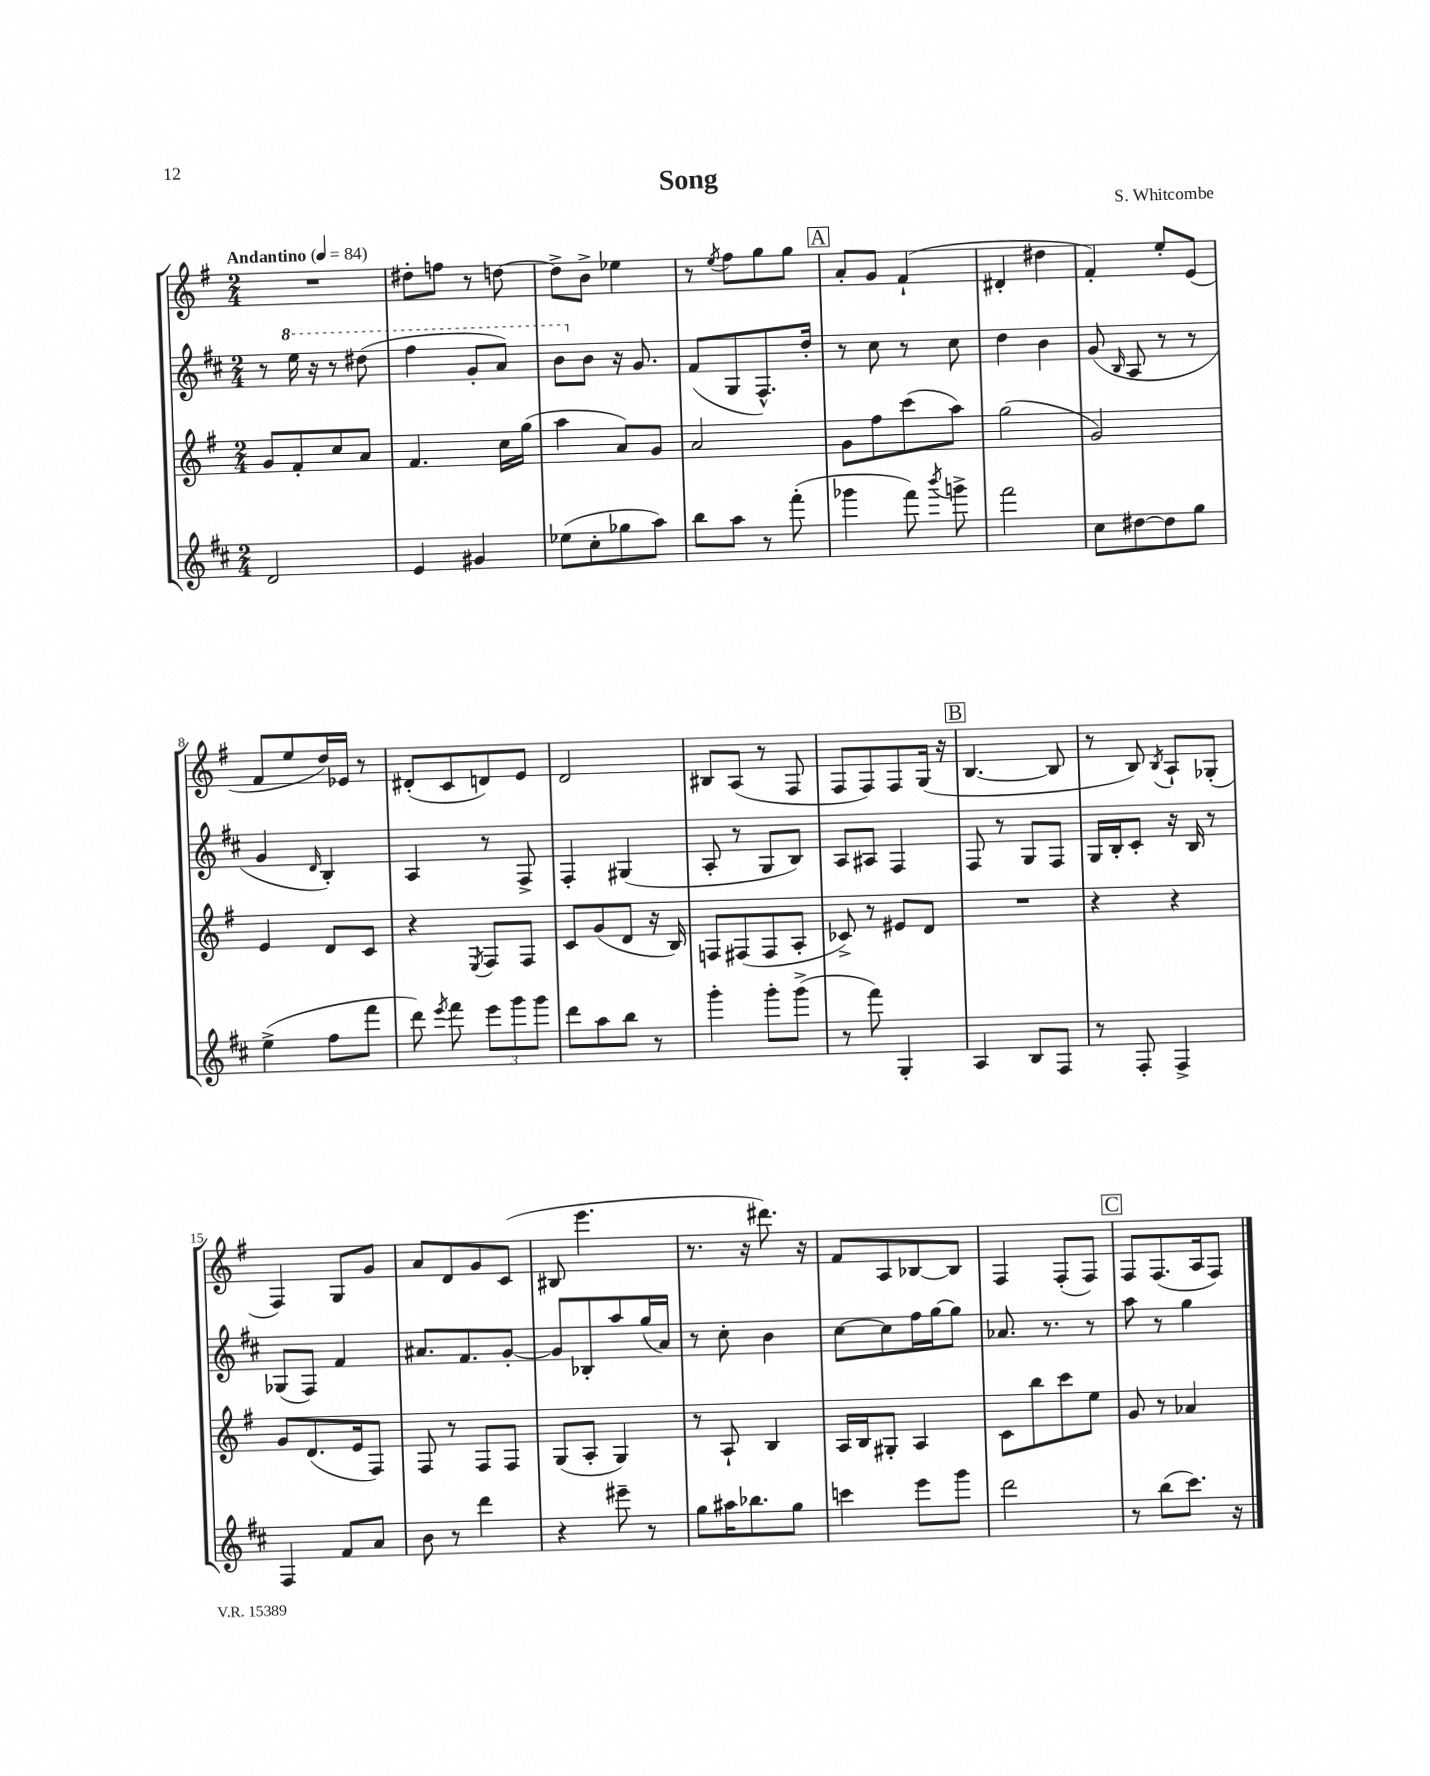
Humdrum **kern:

**kern	**kern	**kern	**kern
*staff4	*staff3	*staff2	*staff1
*clefG2	*clefG2	*clefG2	*clefG2
*k[f#c#]	*k[f#]	*k[f#c#]	*k[f#]
*M2/4	*M2/4	*M2/4	*M2/4
*MM84	*MM84	*MM84	*MM84
2d/	8g/L	8r	2r
.	8f#'/	16eee\	.
.	.	16r	.
.	8cc/	8r	.
.	8a/J	(8ddd#\	.
=	=	=	=
4e/	4.f#/	4fff#\	8dd#'\L
.	.	.	8ff\J
4g#/	.	8gg'/L	8r
.	16cc\LL	8aa/J)	[8dd\
.	(16gg\JJ	.	.
=	=	=	=
(8ee-\L	4aa\	8bb\L	8dd^\]L
8cc#'\	.	8b\J	8b^\J
8gg-\	8a/L)	16r	4ee-\
.	.	8.g/	.
8aa\J)	8g/J	.	.
=	=	=	=
8bb\L	2a/	(8f#/L	8r
.	.	.	8qee/
8aa\J	.	8G/	8ff#\L
8r	.	8.F#^^/)	8gg\
(8fff#'\	.	.	8gg\J
.	.	16dd'/Jk	.
=	=	=	=
4ggg-\	8g\L	8r	8a'/L
.	8ff#\	8cc#\	8g/J
8fff#\)	(8ccc\	8r	(4f#`/
8qbbb/	.	.	.
8ggg^\	8aa\J)	8cc#\	.
=	=	=	=
2fff#\	(2gg\	4dd\	4d#'/
.	.	4b\	4dd#\
=	=	=	=
8cc#\L	2g/)	(8g/	4f#'/)
.	.	16qqB/	.
[8dd#\	.	8A/	.
8dd#\]	.	8r	8ee'/L
8gg\J	.	8r	(8e/J
=	=	=	=
(4ee^\	4e/	4g/	8f#/L
.	.	.	8ee/
.	.	16qqd/	.
8ff#\L	8d/L	4B'/)	16dd/L)
.	.	.	16e-/JJ
8fff#\J	8c/J	.	8r
=	=	=	=
8ddd\)	4r	4A/	(8d#'/L
8qeee/	.	.	.
8fff#\	.	.	8c/
.	8qE/	.	.
12eee\L	8F#/L	8r	8d/)
12ggg\	.	.	.
.	8F#/J	8F#^/	8e/J
12ggg\J	.	.	.
=	=	=	=
8ddd\L	8c/L	4F#'/	2d/
8aa\	(8g/	.	.
8bb\J	8d/J	(4G#/	.
8r	16r	.	.
.	16B/)	.	.
=	=	=	=
4ggg'\	8F/L	8A'/	8B#/L
.	(8F#/	8r	(8A/J
8ggg'\L	8F#/	8G/L	8r
(8ggg^\J	8A'/J	8B/J)	8F#/
=	=	=	=
8r	8c-^/)	8A/L	8F#/L
8fff#\)	8r	8A#/J	8F#/)
4G'/	8e#/L	4F#/	8F#/
.	8d/J	.	(16G/Jk
.	.	.	16r
=	=	=	=
4A/	2r	8F#/	[4.B/
.	.	8r	.
8B/L	.	8G/L	.
8F#/J	.	8F#/J	8B/]
=	=	=	=
8r	4r	16G/LL	8r
.	.	16B'/J	.
8F#'/	.	8c#'/J	8B/)
.	.	.	8qB/
4F#^/	4r	16r	8A`/L
.	.	16B/	.
.	.	8r	(8G-'/J
=	=	=	=
4F#/	8g/L	(8G-/L	4F#/)
.	(8.d/	8F#/J)	.
8f#/L	.	4f#/	8G/L
.	16e/k	.	.
8a/J	8F#/J)	.	8g/J
=	=	=	=
8b\	8F#/	8.a#/L	8a/L
8r	8r	.	8d/
.	.	8.f#/	.
4ddd\	8F#/L	.	8g/
.	8F#/J	[8g'/J	(8c/J
=	=	=	=
4r	(8G/L	8g/]L	8B#/
.	8A'/J	8B-'/	4.eee\
8eee#~\	4G/)	8aa/	.
8r	.	(16gg/L	.
.	.	16a/JJ)	.
=	=	=	=
8gg\L	8r	8r	8.r
16aa#\K	8A`/	8cc#'\	.
8.bb-\	.	.	16r
.	4B/	4b\	8.ddd#\)
8gg\J	.	.	.
.	.	.	16r
=	=	=	=
4ccc\	16A/LL	[8cc#\L	8f#/L
.	16B/J	.	.
.	8G#'/J	8cc#\]	8A/
8eee\L	4A/	16ff#\L	[8B-/
.	.	[16gg\J	.
8ggg\J	.	8gg\]J	8B-/]J
=	=	=	=
2ddd\	8c\L	8.a-/	4F#/
.	8bb\	.	.
.	.	8.r	.
.	8ccc\	.	(8F#'/L
.	8ee\J	8r	8F#/J)
=	=	=	=
8r	8g/	8aa\	8F#/L
(8bb\L	8r	8r	(8.F#/
8.ccc#\J)	4a-/	4gg\	.
.	.	.	16A/k
.	.	.	8F#/J)
16r	.	.	.
==	==	==	==
*-	*-	*-	*-
